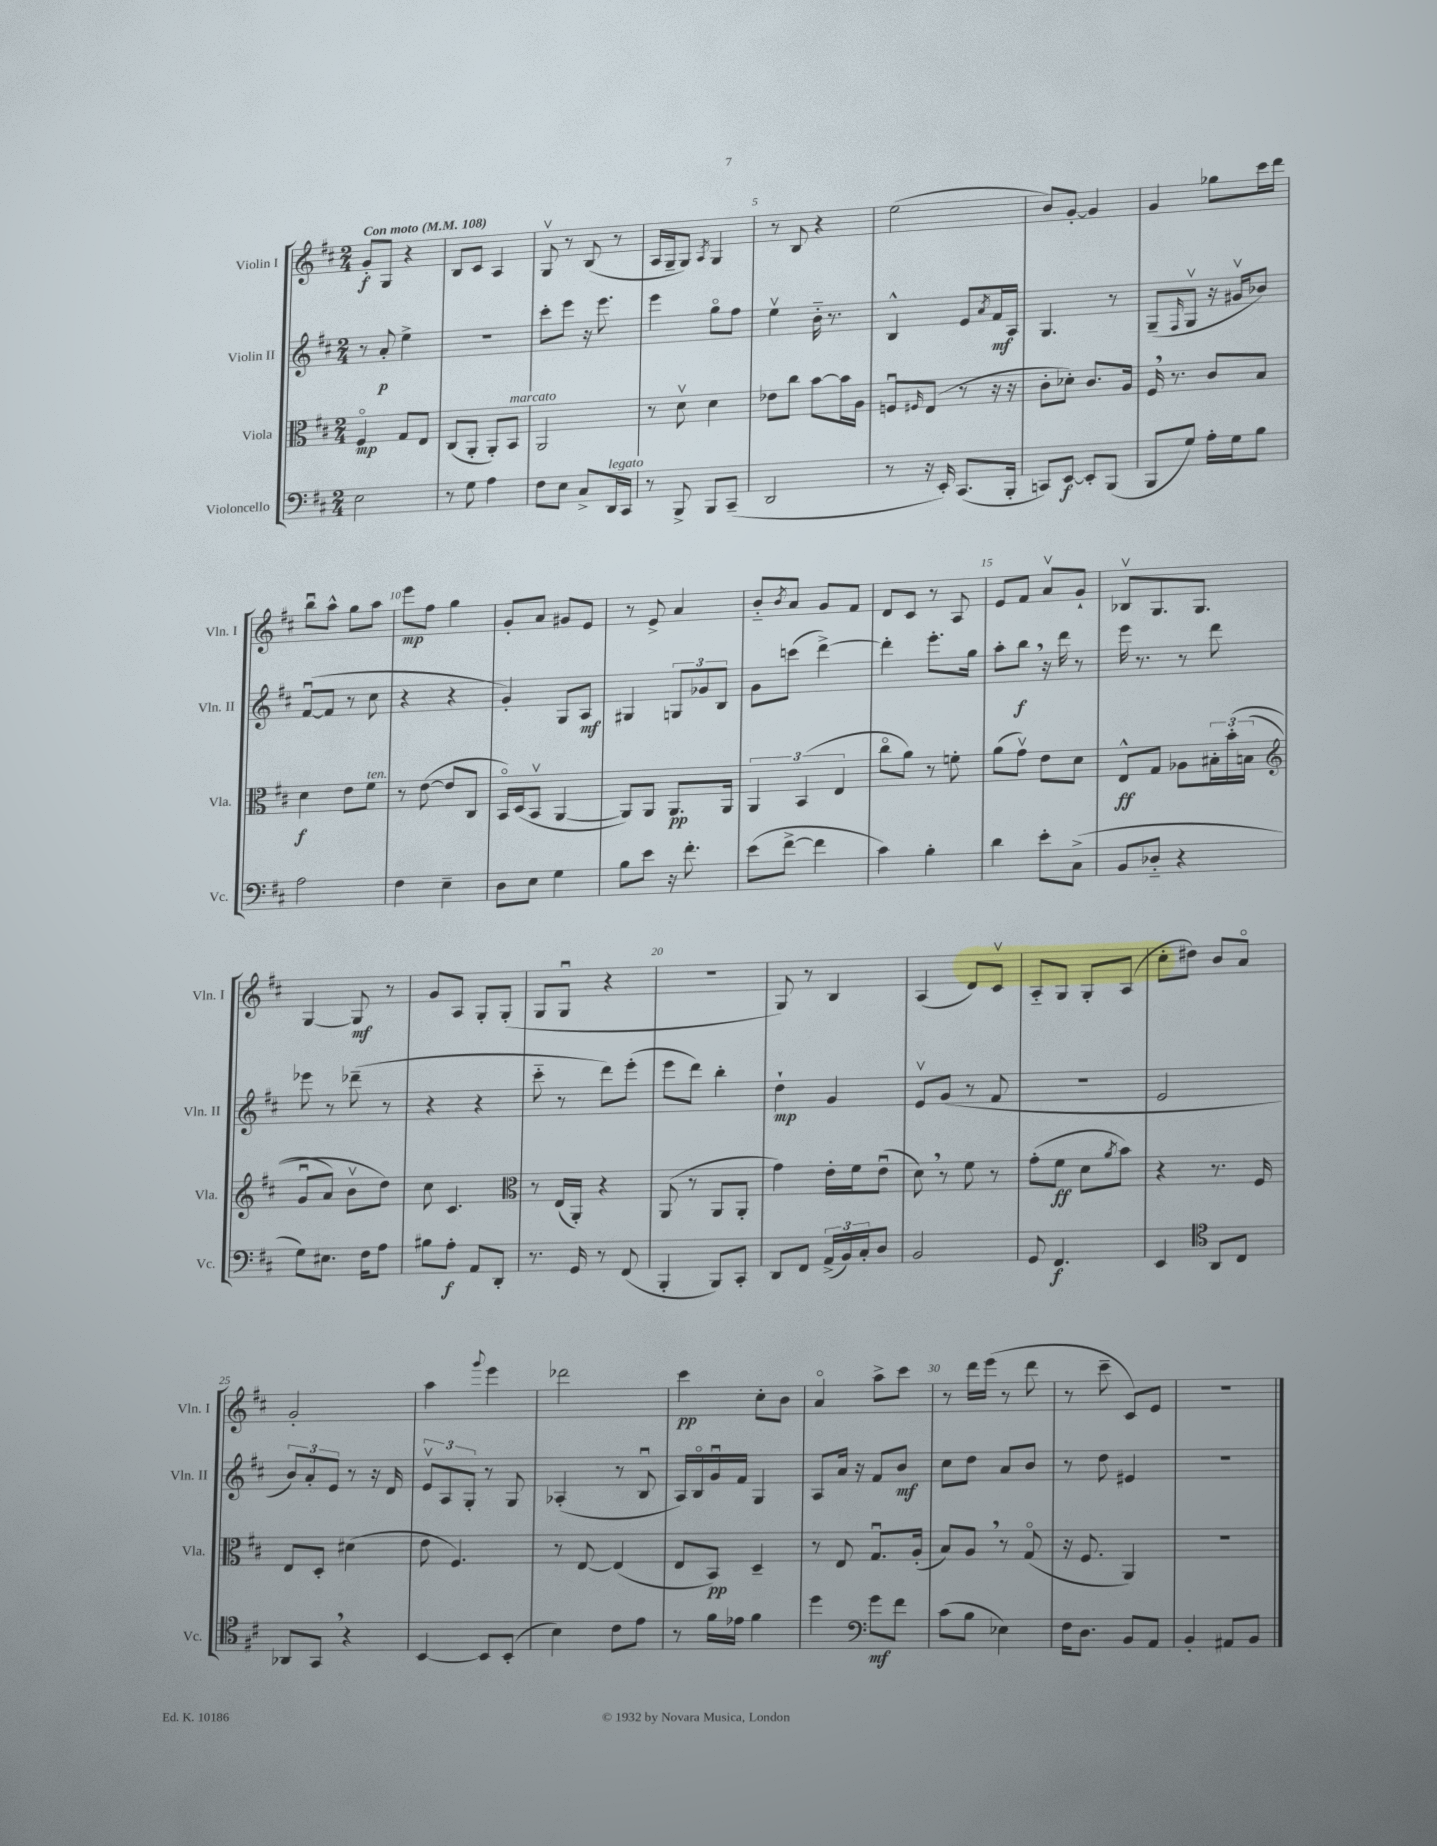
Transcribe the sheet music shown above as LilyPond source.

<<
\new StaffGroup <<
\new Staff = "s0" \with { instrumentName = "Violin I" shortInstrumentName = "Vln. I" } {
    \clef treble \key d \major \numericTimeSignature \time 2/4 \tempo "Con moto" 4 = 108
    g'8-.\f g8 r4 |
    b8 cis'8 a4 |
    g8\upbow r8 b8( r8 |
    a16 g16-- g8) \acciaccatura { a8 } g4 |
    r8 b8 r4 |
    e''2( |
    b'8) g'8~-. g'4 |
    g'4 ges''8 cis'''16 d'''16 |
    b''8\downbow a''8-^ g''8 a''8 |
    e'''8\mp fis''8 g''4 |
    g'8-. a'8 gis'8 e'8 |
    r8 e'8-> a'4 |
    b'8-_ \acciaccatura { b'8 } a'8 g'8 fis'8 |
    d'8 cis'8 r8 a8 |
    e'8 fis'8 a'8\upbow g'8-! |
    bes8\upbow g8. g8. |
    g4~ g8\mf r8 |
    g'8 a8 g8-. g8-.( |
    g8 g8\downbow r4 |
    R2 |
    g8) r8 b4 |
    a4( d'8) cis'8\upbow |
    a8-_ g8 g8-. a8( |
    cis''8-. dis''8) b'8 a'8\flageolet |
    g'2-. |
    a''4 \appoggiatura { g'''8 } e'''4 |
    des'''2 |
    cis'''4\pp cis''8-. b'8 |
    a'4\flageolet a''8-> cis'''8 |
    r8 d'''16 e'''16( r8 d'''8 |
    r8 cis'''8-- cis'8) e'8 |
    r2 \bar "|." |
}
\new Staff = "s1" \with { instrumentName = "Violin II" shortInstrumentName = "Vln. II" } {
    \clef treble \key d \major \numericTimeSignature \time 2/4
    r8 a'8-.\p e''4-> |
    R2 |
    cis'''8-. e'''8 r16 e'''8. |
    e'''4 g''8\flageolet fis''8 |
    e''4\upbow b'16-_ r8. |
    b4-^ e'8 \acciaccatura { a'8 } fis'16\mf a16 |
    g4. r8 |
    g8--( \grace { fis16 } g8\upbow r16 gis'16\upbow bes'8) |
    fis'8~\downbow( fis'8 r8 cis''8 |
    r4 r4 |
    g'4-.) g8 a8\mf |
    gis4 \tuplet 3/2 { g8 ges'8 b8 } |
    g'8 c'''8( d'''4~->) |
    d'''4-. e'''8.-. g''16 |
    a''8-. b''8\f \breathe r16 d'''16 r8 |
    e'''16 r8. r8 d'''8 |
    ees'''8 r8 des'''8--( r8 |
    r4 r4 |
    cis'''8-_ r8 d'''8) e'''8-.( |
    e'''8 d'''8) b''4-. |
    d''4-!\mp g'4 |
    e'8\upbow g'8( r8 fis'8 |
    R2 |
    e'2 |
    \tuplet 3/2 { b'8) a'8-. e'8 } r8 r16 d'16 |
    \tuplet 3/2 { e'8\upbow a8 g8-. } r8 g8 |
    aes4-.( r8 b8\downbow |
    a16) b16\flageolet g'16\downbow fis'16 g4 |
    a8 a'16 r16 fis'8 b'8\mf |
    cis''8 d''8 a'8 b'8 |
    r8 d''8 eis'4 |
    r2 \bar "|." |
}
\new Staff = "s2" \with { instrumentName = "Viola" shortInstrumentName = "Vla." } {
    \clef alto \key d \major \numericTimeSignature \time 2/4
    fis4\flageolet\mp g8 e8 |
    cis8( a,8-. a,8-.) b,8^\markup { \italic "marcato" } |
    a,2 |
    r8 d'8\upbow d'4 |
    ees'8 cis''8 b'8~ b'16 a16 |
    f8\downbow \grace { fis16 } e8( r8 r16 r16 |
    cis'8-. des'8-.) cis'8. a16 |
    fis16 \breathe r8. cis'8 b8 |
    d'4\f e'8 fis'8^\markup { \italic "ten." } |
    r8 e'8~( e'8 cis8 |
    b,16\flageolet) d16( b,8\upbow a,4~ |
    a,8) a,8 a,8.\pp a,16 |
    \tuplet 3/2 { a,4 b,4( e4 } |
    cis''8\flageolet a'8) r8 f'8-. |
    a'8( g'8\upbow) e'8 d'8 |
    e8-^\ff g8 aes8 \tuplet 3/2 { bis16-. b'16-.\( b16( } |
    \clef treble g'8\downbow a'8) b'8\upbow d''8\) |
    cis''8 cis'4. |
    \clef alto r8 e16( a,16-.) r4 |
    a,8( r8 a,8 a,8-. |
    g'4) e'16-. fis'16 e'8\downbow( |
    d'8) \breathe r8 fis'8 r8 |
    g'8-.( fis'8\ff d'8 \acciaccatura { a'8 } b'8) |
    r4 r8. fis16 |
    e8 d8-. dis'4( |
    e'8 fis4.) |
    r8 e8~ e4( |
    e8 b,8\pp) d4-- |
    r8 e8 g8.\downbow a16-.( |
    b8) a8 \breathe r8 g8\flageolet( |
    r16 fis8. a,4) |
    R2 \bar "|." |
}
\new Staff = "s3" \with { instrumentName = "Violoncello" shortInstrumentName = "Vc." } {
    \clef bass \key d \major \numericTimeSignature \time 2/4
    e2 |
    r8 g8 a4 |
    fis8 e8 cis8-> d,16^\markup { \italic "legato" } cis,16 |
    r8 b,,8-> b,,8 cis,8--( |
    d,2 |
    r8 r16 e,16-.) cis,8.( b,,16-. |
    c,8) e,8~\f e,8-. b,,8( |
    b,,8 g8) a16-. g16 b8 |
    a2 |
    fis4 e4-- |
    d8 e8 g4 |
    b8 e'8 r16 fis'8.-. |
    e'8( fis'8~-> fis'4 |
    cis'4) b4-. |
    d'4 e'8-. cis8->( |
    b,8 des8-_ r4 |
    g8) eis8. fis16 a8 |
    bis8 a8-.\f a,8 d,8-. |
    r8. g,16 r8 fis,8( |
    b,,4-. b,,8) cis,8-. |
    d,8 fis,8 \tuplet 3/2 { a,16->( b,16) cis16-. } d8 |
    b,2 |
    g,8 fis,4.\f |
    e,4 \clef tenor a,8 cis8 |
    aes,8 g,8 \breathe r4 |
    b,4~ b,8 b,8-.( |
    b4) cis'8 e'8 |
    r8 fis'16 ees'16 fis'4 |
    d''4 \clef bass g'8\mf fis'8 |
    cis'8( b8 ees4) |
    fis16 d8. b,8 a,8 |
    b,4-. ais,8 b,8 \bar "|." |
}
>>
>>
\layout { \context { \Score \override BarNumber.break-visibility = ##(#f #t #t) barNumberVisibility = #(every-nth-bar-number-visible 5) } }
